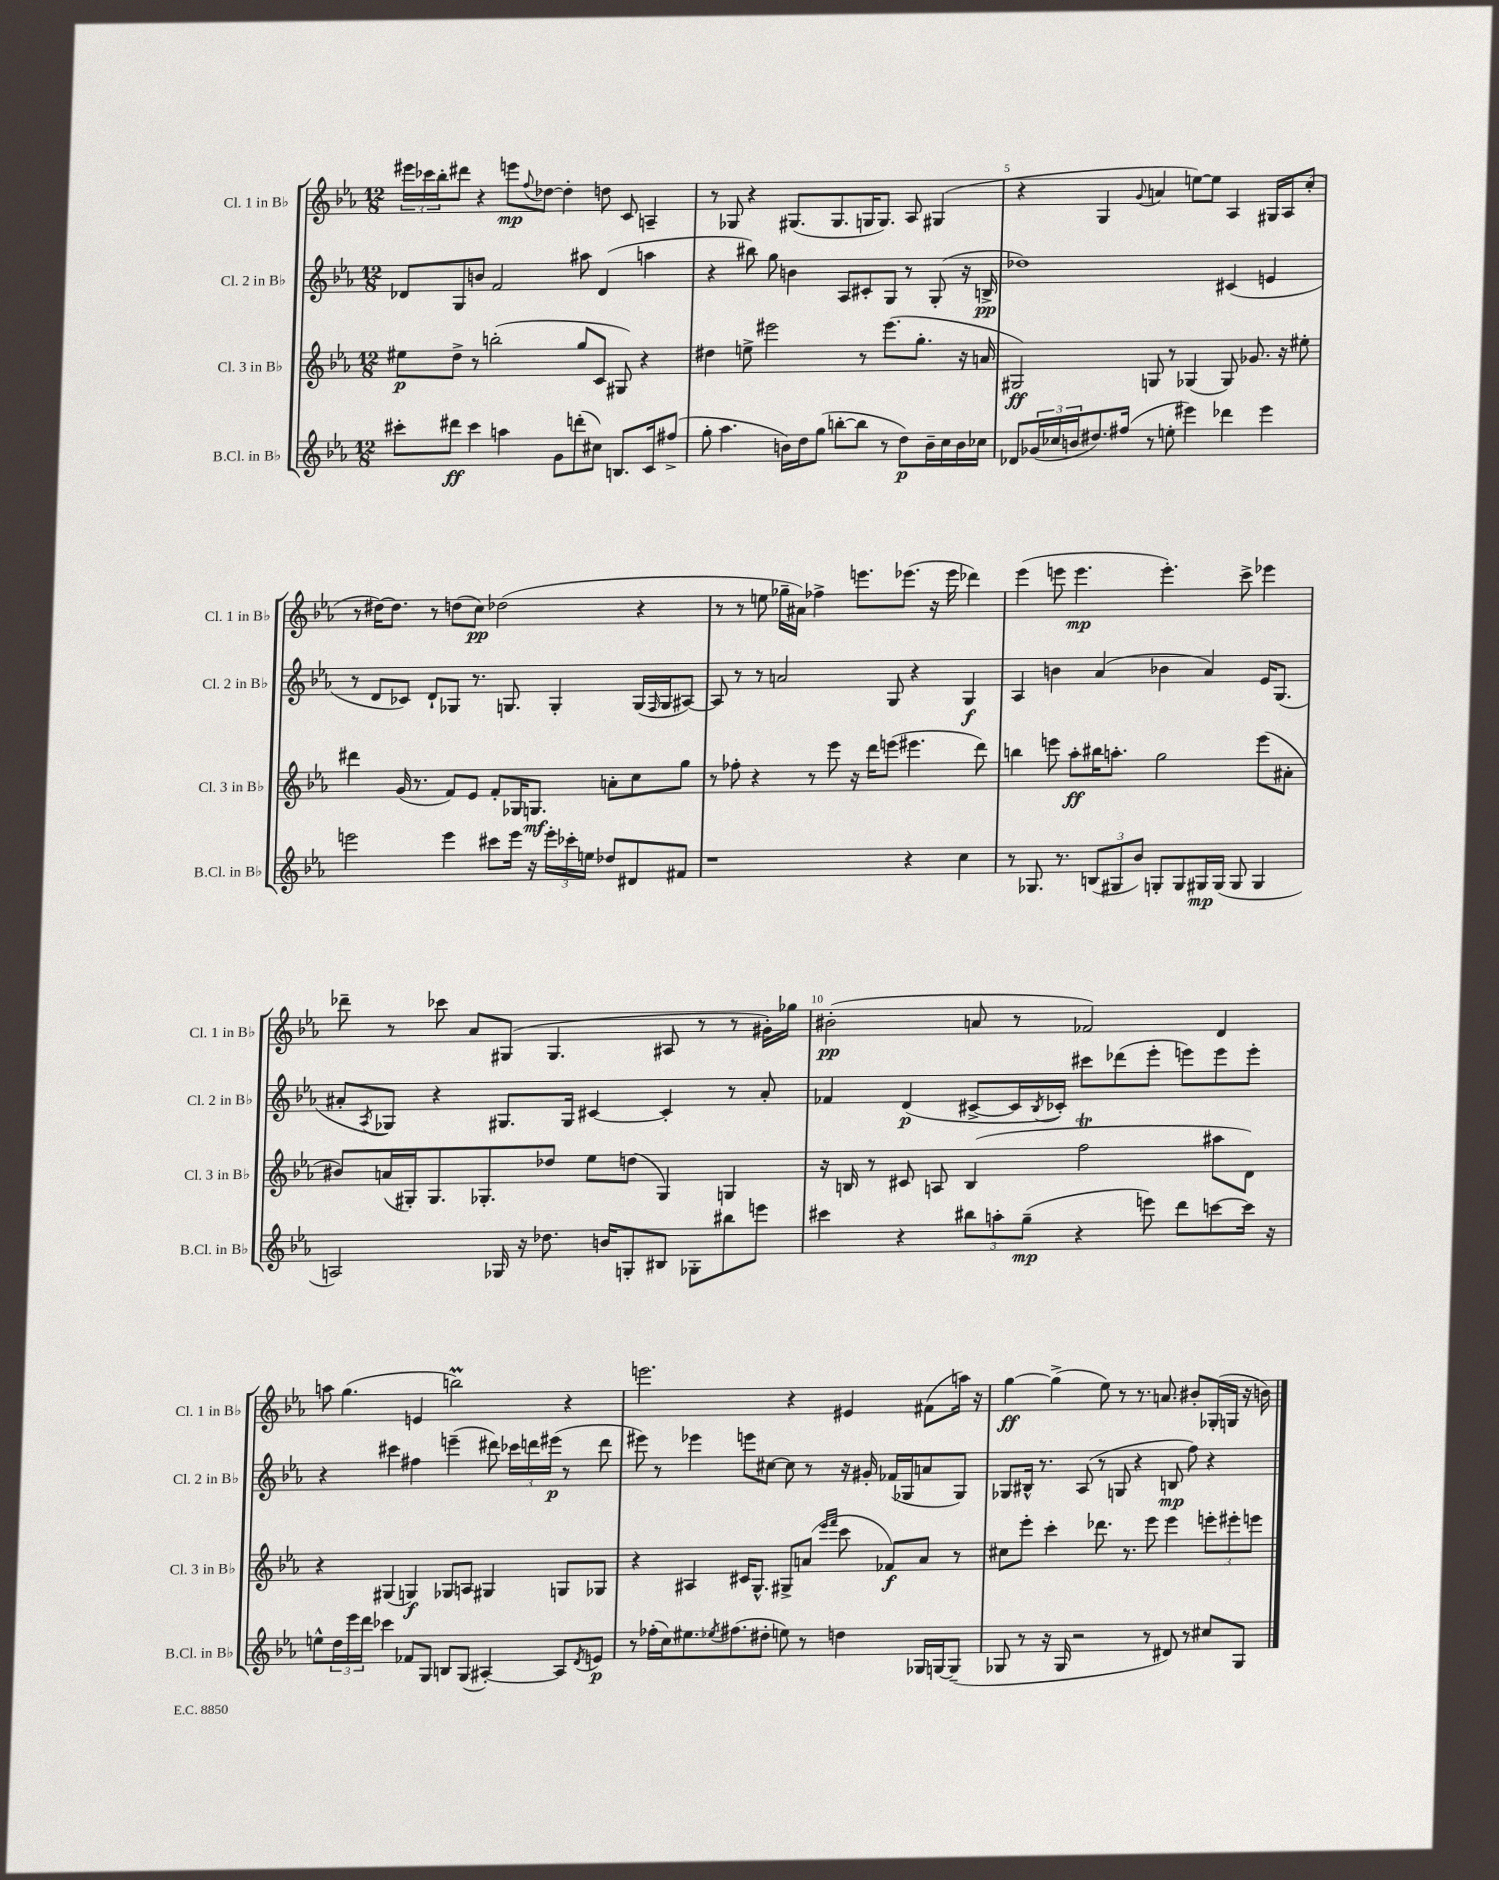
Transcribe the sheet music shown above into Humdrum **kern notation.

**kern	**kern	**kern	**kern
*staff4	*staff3	*staff2	*staff1
*clefG2	*clefG2	*clefG2	*clefG2
*k[b-e-a-]	*k[b-e-a-]	*k[b-e-a-]	*k[b-e-a-]
*M12/8	*M12/8	*M12/8	*M12/8
8ccc#'	8ee#	8d-	24eee#
.	.	.	24ccc-
.	.	.	24bb-'
8ddd#	8dd^	8G	8ddd#
4ccc#	8r	8b	4r
.	(2bb'	2f	.
4aa	.	.	8eee
.	.	.	8qqff
.	.	.	[8dd-
8g	.	.	4dd-']
(8ddd'	8gg	8aa#	.
8cc#)	8c	(4d-	8dd
8.B	8G#)	.	8c
.	4r	4aa	4A~
16c	.	.	.
(8ff#^	.	.	.
=	=	=	=
8gg'	4dd#	4r	8r
4.aa-	.	.	8G-
.	8ee^	8bb#)	4r
.	2eee#	8gg	.
16b)	.	4b	(8.G#
16dd	.	.	.
(8gg	.	.	.
.	.	.	8.G#
[8bb'	.	8A-	.
8bb]	8r	8c#'	16G
.	.	.	8.G)
8r	(8.eee#	8G	.
8dd)	.	8r	8A-
.	8.gg'	.	.
16b~	.	(8G'	(4G#
16cc	.	.	.
16b	16r	16r	.
16cc-	16a	16B^	.
=	=	=	=
8d-	2G#)	1dd-)	4r
(24g-	.	.	.
24cc-	.	.	.
24b	.	.	.
8.dd#)	.	.	4G
(16ff#	.	.	.
.	.	.	8qqg
8r	8G	.	4a
8ee'	8r	.	.
4eee#)	(4G-	.	[8ee)
.	.	.	8ee]
4ddd-	8G-)	(4c#	4A-
.	8.g-	.	.
4eee#	.	4e	16G#
.	16r	.	16A-
.	8ee#'	.	(8cc'
=	=	=	=
2eee	4ddd#	8r	8r
.	.	8d	[16dd#)
.	.	.	8.dd#]
.	(16g	8c-)	.
.	8.r	.	.
.	.	8d`	8r
4eee	8f)	8G-	(8dd
.	8e-	8.r	8cc)
8ccc#	8f'	.	(2dd-
.	.	8.G	.
16eee	16G-	.	.
16r	8.G	.	.
24eee'	.	4G'	.
24ccc-'	.	.	.
24ee	.	.	.
8dd-	8a'	.	.
8d#	8cc	(16G	4r
.	.	16qqF	.
.	.	16G	.
8f#	8gg	[8A#)	.
=	=	=	=
1r	8r	8A#]	8r
.	8ff-'	8r	8r
.	4r	8r	8ee
.	.	2a	16gg-~
.	.	.	16a#)
.	8r	.	4ff-^
.	8eee-	.	.
.	16r	.	8.eee
.	16ddd	.	.
.	(8eee	8G	.
.	.	.	(8.eee-
4r	4.eee#	4r	.
.	.	.	16r
.	.	.	16eee-
4cc	.	4G	4ddd-)
.	8ddd)	.	.
=	=	=	=
8r	4bb	4A-	(4eee-
8.G-	.	.	.
.	8eee	4b	8eee
8.r	.	.	.
.	8aa-'	.	4.eee
(12B	16bb#	(4a-	.
.	8.aa'	.	.
12G#	.	.	.
12b-)	.	.	.
8G'	2gg	4b-	4.eee')
8G	.	.	.
16G#	.	4a-)	.
(16G#	.	.	.
8G#	.	.	8ccc^
4G#	(8eee	16e-	4eee-
.	.	(8.G	.
.	8a#'	.	.
=	=	=	=
2A)	8b#)	8a#'	8ddd-~
.	.	8qA-	.
.	(16a	8G-)	8r
.	16G#')	.	.
.	8.G#	4r	8ccc-
.	.	.	8a-
.	8.G-'	.	.
16G-	.	8.G#	(8G#
16r	.	.	.
8.dd-	8dd-	.	4.G#
.	.	16G#	.
.	8ee-	[4c#	.
16b	.	.	.
8G'	(8dd	.	.
8B#	4G-)	4c#']	8A#
8G-'	.	.	8r
8bb#	4G	8r	8r
8eee	.	8a#'	16g#')
.	.	.	16gg-
=	=	=	=
4ccc#	16r	4f-	(2b#'
.	16B	.	.
.	8r	.	.
4r	8c#	(4d	.
.	8A	.	.
12bb#	(4B	[8c#^	8a
12aa'	.	.	.
.	.	16c#]	8r
(12gg~	.	.	.
.	.	8qB-	.
.	.	16c-')	.
4r	2ff	8ccc#	2f-)
.	.	(8ddd-	.
8eee)	.	8eee-'	.
8ddd	.	8eee)	.
[8ccc	8aa#	8eee	4d
16ccc]	8d)	8eee'	.
16r	.	.	.
=	=	=	=
8ee^^	4r	4r	8aa
24dd	.	.	(4.gg
24eee-	.	.	.
24ddd	.	.	.
4ccc-	(4G#	4ccc#	.
8f-	4G)	4ff#	4e
8G	.	.	.
8B	8G-	(4eee~	2bb)
(8G	8A	.	.
[4A#')	4G#	8ddd#)	.
.	.	24ccc-	.
.	.	24ddd	.
.	.	(24eee#	.
8A#]	8G	8r	4r
8qd	.	.	.
8e	8G-	8ddd	.
=	=	=	=
8r	4r	8eee#)	2.eee
(16ff-'	.	8r	.
16cc)	.	.	.
8.ee#	4A#	4eee-	.
8qee-	.	.	.
(8.ff#	.	.	.
.	16c#	8eee	.
.	8.G^^	.	.
8dd#'	.	[8cc#	.
8ee)	8G#^	8cc#]	4r
8r	(8a	8r	.
.	16qqeee-	.	.
.	16qqfff	.	.
4dd	8ccc	16r	4e#
.	.	16g#'	.
.	8f-)	(16f-	.
.	.	16G-	.
16G-	8a	8a	(8f#
[16G	.	.	.
(8G~]	8r	8G-)	16aa)
.	.	.	16r
=	=	=	=
8G-	8cc#	8G-	[4gg
8r	8eee-'	16B#^^	.
.	.	8.r	.
16r	4ccc'	.	(4gg^]
16G-	.	.	.
2r	.	(8A-	.
.	8.ddd-	8r	8ee-)
.	.	8G	8r
.	8.r	.	.
.	.	4r	8.r
8r	8eee-	.	.
.	.	.	8.a
8d#)	4eee-	8B	.
8r	.	8ff)	8b#'
8cc#	12eee'	4r	(16G-'
.	.	.	16G
.	12eee#'	.	.
8G-	.	.	16r
.	12eee	.	.
.	.	.	16b)
==	==	==	==
*-	*-	*-	*-
